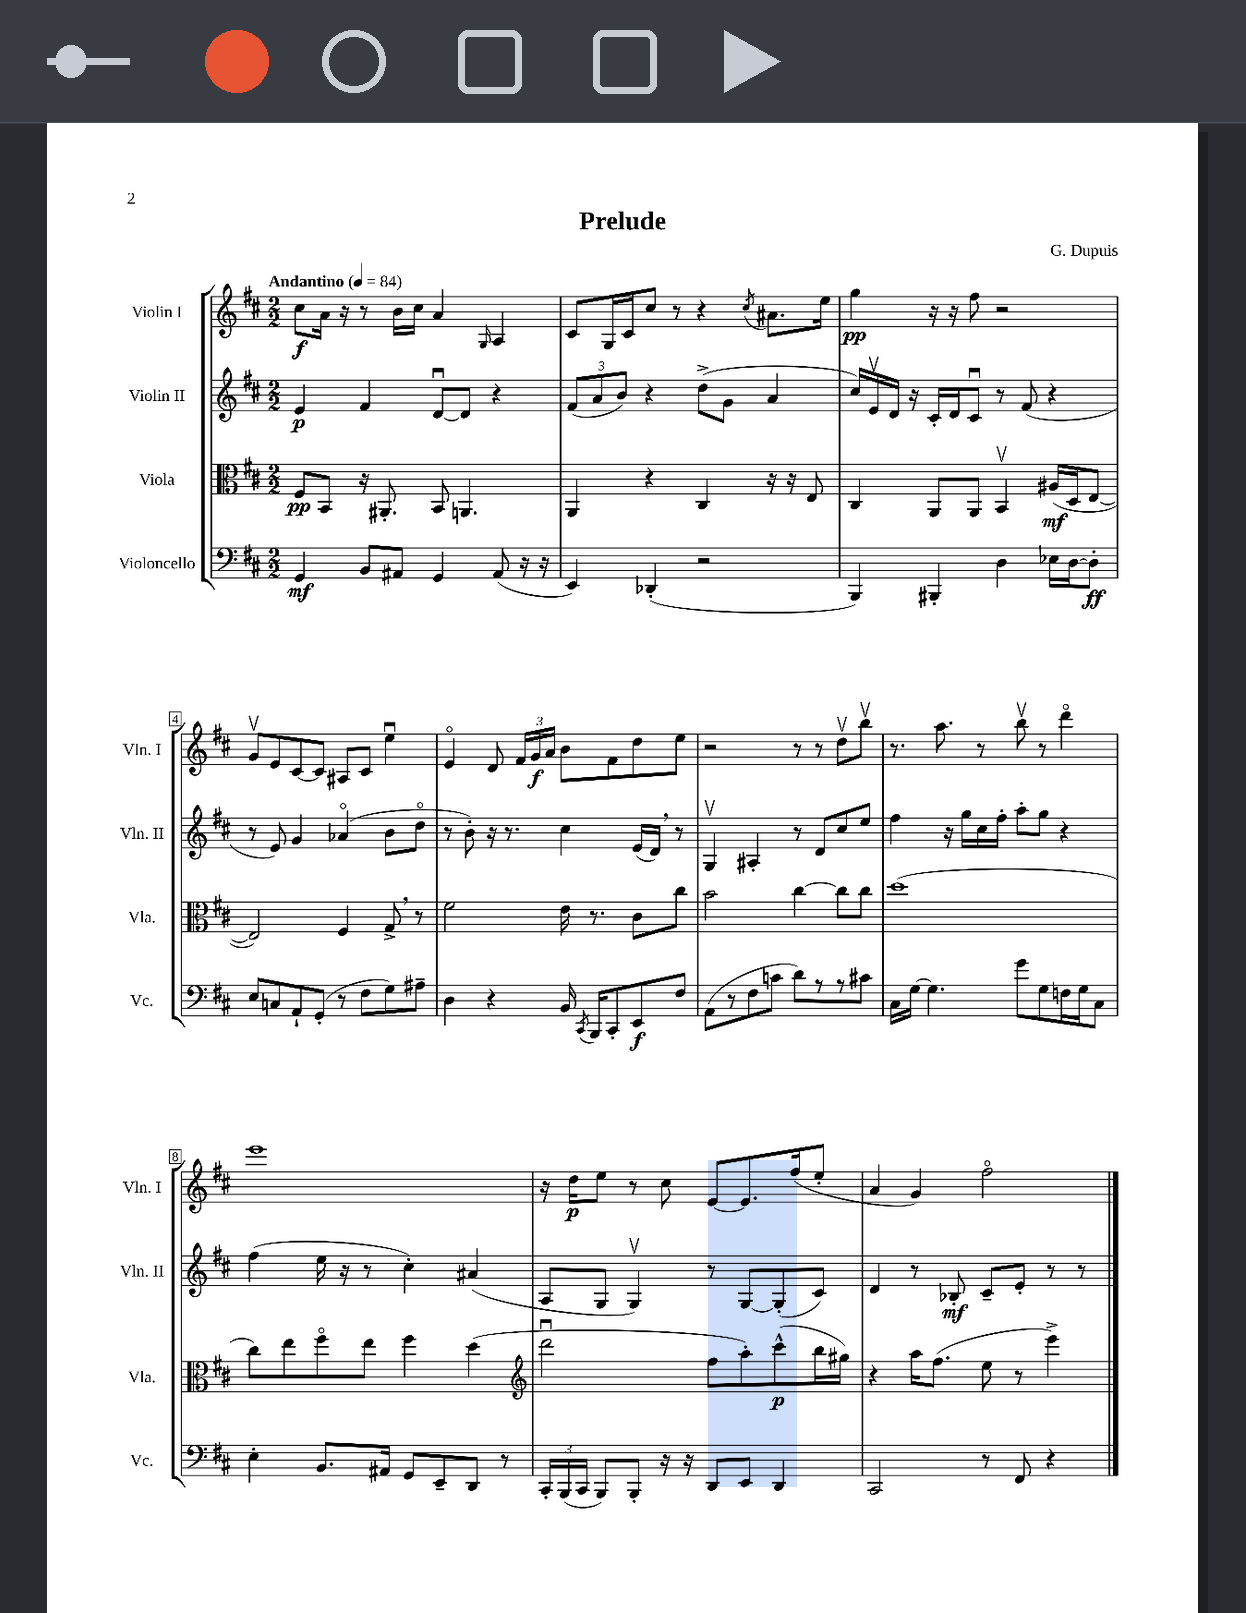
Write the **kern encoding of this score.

**kern	**dynam	**kern	**dynam	**kern	**dynam	**kern	**dynam
*part4	*part4	*part3	*part3	*part2	*part2	*part1	*part1
*staff4	*staff4	*staff3	*staff3	*staff2	*staff2	*staff1	*staff1
*I"Violoncello	*	*I"Viola	*	*I"Violin II	*	*I"Violin I	*
*I'Vc.	*	*I'Vla.	*	*I'Vln. II	*	*I'Vln. I	*
*clefF4	*	*clefC3	*	*clefG2	*	*clefG2	*
*k[f#c#]	*	*k[f#c#]	*	*k[f#c#]	*	*k[f#c#]	*
*M2/2	*	*M2/2	*	*M2/2	*	*M2/2	*
*MM84	*	*MM84	*	*MM84	*	*MM84	*
=1	=1	=1	=1	=1	=1	=1	=1
!	!	!	!	!	!	!LO:TX:a:B:t=Andantino	!
4GG/	mf	8F#/L	pp	4e/	p	8cc#\L	f
.	.	8BB/J	.	.	.	16a\Jk	.
.	.	.	.	.	.	16r	.
8BB/L	.	16r	.	4f#/	.	8r	.
.	.	8.AA#X'/	.	.	.	.	.
8AA#X/J	.	.	.	.	.	16b\LL	.
.	.	.	.	.	.	16cc#\JJ	.
4GG/	.	8BB/	.	[8du/L	.	4a/	.
.	.	4.AAn/	.	8d/J]	.	.	.
.	.	.	.	.	.	16qqG/	.
(8AA#/	.	.	.	4r	.	4A/	.
16r	.	.	.	.	.	.	.
16r	.	.	.	.	.	.	.
=2	=2	=2	=2	=2	=2	=2	=2
4EE/)	.	4AA/	.	(12f#/L	.	8c#/L	.
.	.	.	.	12a/	.	.	.
.	.	.	.	.	.	16G/L	.
.	.	.	.	12b/J)	.	.	.
.	.	.	.	.	.	16c#/J	.
(4DD-X'/	.	4r	.	4r	.	8cc#/J	.
.	.	.	.	.	.	8r	.
2r	.	4C#/	.	(8dd^\L	.	4r	.
.	.	.	.	8g\J	.	.	.
.	.	.	.	.	.	8qcc#/	.
.	.	16r	.	4a/	.	8.a#X\L	.
.	.	16r	.	.	.	.	.
.	.	8E/	.	.	.	.	.
.	.	.	.	.	.	16ee\Jk	.
=3	=3	=3	=3	=3	=3	=3	=3
4BBB/)	.	4C#/	.	16cc#/LL)	.	4gg\	pp
.	.	.	.	16ev/	.	.	.
.	.	.	.	16d/JJ	.	.	.
.	.	.	.	16r	.	.	.
4BBB#X'/	.	8AA/L	.	16c#'/LL	.	16r	.
.	.	.	.	16d/J	.	16r	.
.	.	8AA/J	.	8c#u/J	.	8ff#\	.
4D\	.	4BBv/	.	8r	.	2r	.
.	.	.	.	(8f#/	.	.	.
16E-X\LL	.	(16A#X/LL	mf	4r	.	.	.
[16D\J	.	16D/J	.	.	.	.	.
8D'\J]	ff	[8E/J	.	.	.	.	.
!!LO:LB:g=z
=4	=4	=4	=4	=4	=4	=4	=4
8E/L	.	2E/])	.	8r	.	8gv/L	.
8Cn/	.	.	.	8e/)	.	8e/	.
8AA`/	.	.	.	4g/	.	[8c#/	.
(8GG'/J	.	.	.	.	.	8c#/J]	.
8r	.	4F#/	.	(4a-X/	.	8A#X/L	.
8F#\L	.	.	.	.	.	8c#/J	.
8G\)	.	8G^,/	.	8b\L	.	4eeu\	.
8A#X~\J	.	8r	.	8dd\J	.	.	.
=5	=5	=5	=5	=5	=5	=5	=5
4D\	.	2f#\	.	8r	.	4e/	.
.	.	.	.	8b'\)	.	.	.
4r	.	.	.	16r	.	8d/	.
.	.	.	.	8.r	.	.	.
.	.	.	.	.	.	24f#/LL	.
.	.	.	.	.	.	24g/	f
.	.	.	.	.	.	24a/JJ	.
16BB/	.	16e\	.	4cc#\	.	8b\L	.
8qCC#/	.	.	.	.	.	.	.
16BBB/KL	.	8.r	.	.	.	.	.
8CC#'/	.	.	.	.	.	8f#\	.
8EE/	f	8c#\L	.	(16e/LL	.	8dd\	.
.	.	.	.	16d,/JJ)	.	.	.
8F#/J	.	8cc#\J	.	8r	.	8ee\J	.
=6	=6	=6	=6	=6	=6	=6	=6
(8AA\L	.	2b\	.	4Gv/	.	2r	.
8r	.	.	.	.	.	.	.
8F#\	.	.	.	4A#X'/	.	.	.
8cn\J	.	.	.	.	.	.	.
8d\L)	.	[4cc#\	.	8r	.	8r	.
8r	.	.	.	8d/L	.	8r	.
8r	.	8cc#\L]	.	8cc#/	.	8ddv\L	.
8c#X\J	.	8cc#\J	.	8ee/J	.	8bbv\J	.
=7	=7	=7	=7	=7	=7	=7	=7
16C#\LL	.	(1dd	.	4ff#\	.	8.r	.
[16G\JJ	.	.	.	.	.	.	.
4.G\]	.	.	.	.	.	.	.
.	.	.	.	.	.	8.aa\	.
.	.	.	.	16r	.	.	.
.	.	.	.	16gg\LL	.	.	.
.	.	.	.	16cc#\	.	8r	.
.	.	.	.	16ff#'\JJ	.	.	.
8g\L	.	.	.	8aa'\L	.	8bbv\	.
8G\	.	.	.	8gg\J	.	8r	.
16Fn\L	.	.	.	4r	.	4ddd\	.
16G\J	.	.	.	.	.	.	.
8C#\J	.	.	.	.	.	.	.
!!LO:LB:g=z
=8	=8	=8	=8	=8	=8	=8	=8
4E'\	.	8cc#\L)	.	(4ff#\	.	1eee	.
.	.	8ee\	.	.	.	.	.
8.BB/L	.	8ff#\	.	16ee\	.	.	.
.	.	.	.	16r	.	.	.
.	.	8ee\J	.	8r	.	.	.
16AA#X/Jk	.	.	.	.	.	.	.
8GG/L	.	4ff#\	.	4cc#'\)	.	.	.
8EE~/	.	.	.	.	.	.	.
8DD/J	.	(4dd\	.	(4a#X/	.	.	.
8r	.	.	.	.	.	.	.
=9	=9	=9	=9	=9	=9	=9	=9
*	*	*clefG2	*	*	*	*	*
24CC#'/LL	.	2dddu\	.	8A/L	.	16r	.
(24BBB/	.	.	.	.	.	.	.
.	.	.	.	.	.	16dd\KL	p
24CC#/JJ	.	.	.	.	.	.	.
8BBB/L)	.	.	.	8G/J	.	8ee\J	.
8BBB'/J	.	.	.	4Gv/)	.	8r	.
16r	.	.	.	.	.	8cc#\	.
16r	.	.	.	.	.	.	.
8DD/L	.	8ff#\L	.	8r	.	[8e/L	.
8EE/J	.	8aa'\)	.	[8G/L	.	8.e/]	.
4DD/	.	(8ccc#^^\	p	(8G'/]	.	.	.
.	.	.	.	.	.	(16ff#/k	.
.	.	16bb\L	.	8c#/J)	.	8ee'/J	.
.	.	16gg#X\JJ)	.	.	.	.	.
=10	=10	=10	=10	=10	=10	=10	=10
2CC#/	.	4r	.	4d/	.	4a/	.
.	.	16aa\KL	.	8r	.	4g/)	.
.	.	(8.ff#\J	.	.	.	.	.
.	.	.	.	8B-X'/	mf	.	.
8r	.	8ee\	.	8c#~/L	.	2ff#\	.
8FF#/	.	8r	.	8e'/J	.	.	.
4r	.	4eee^\)	.	8r	.	.	.
.	.	.	.	8r	.	.	.
==	==	==	==	==	==	==	==
*-	*-	*-	*-	*-	*-	*-	*-
